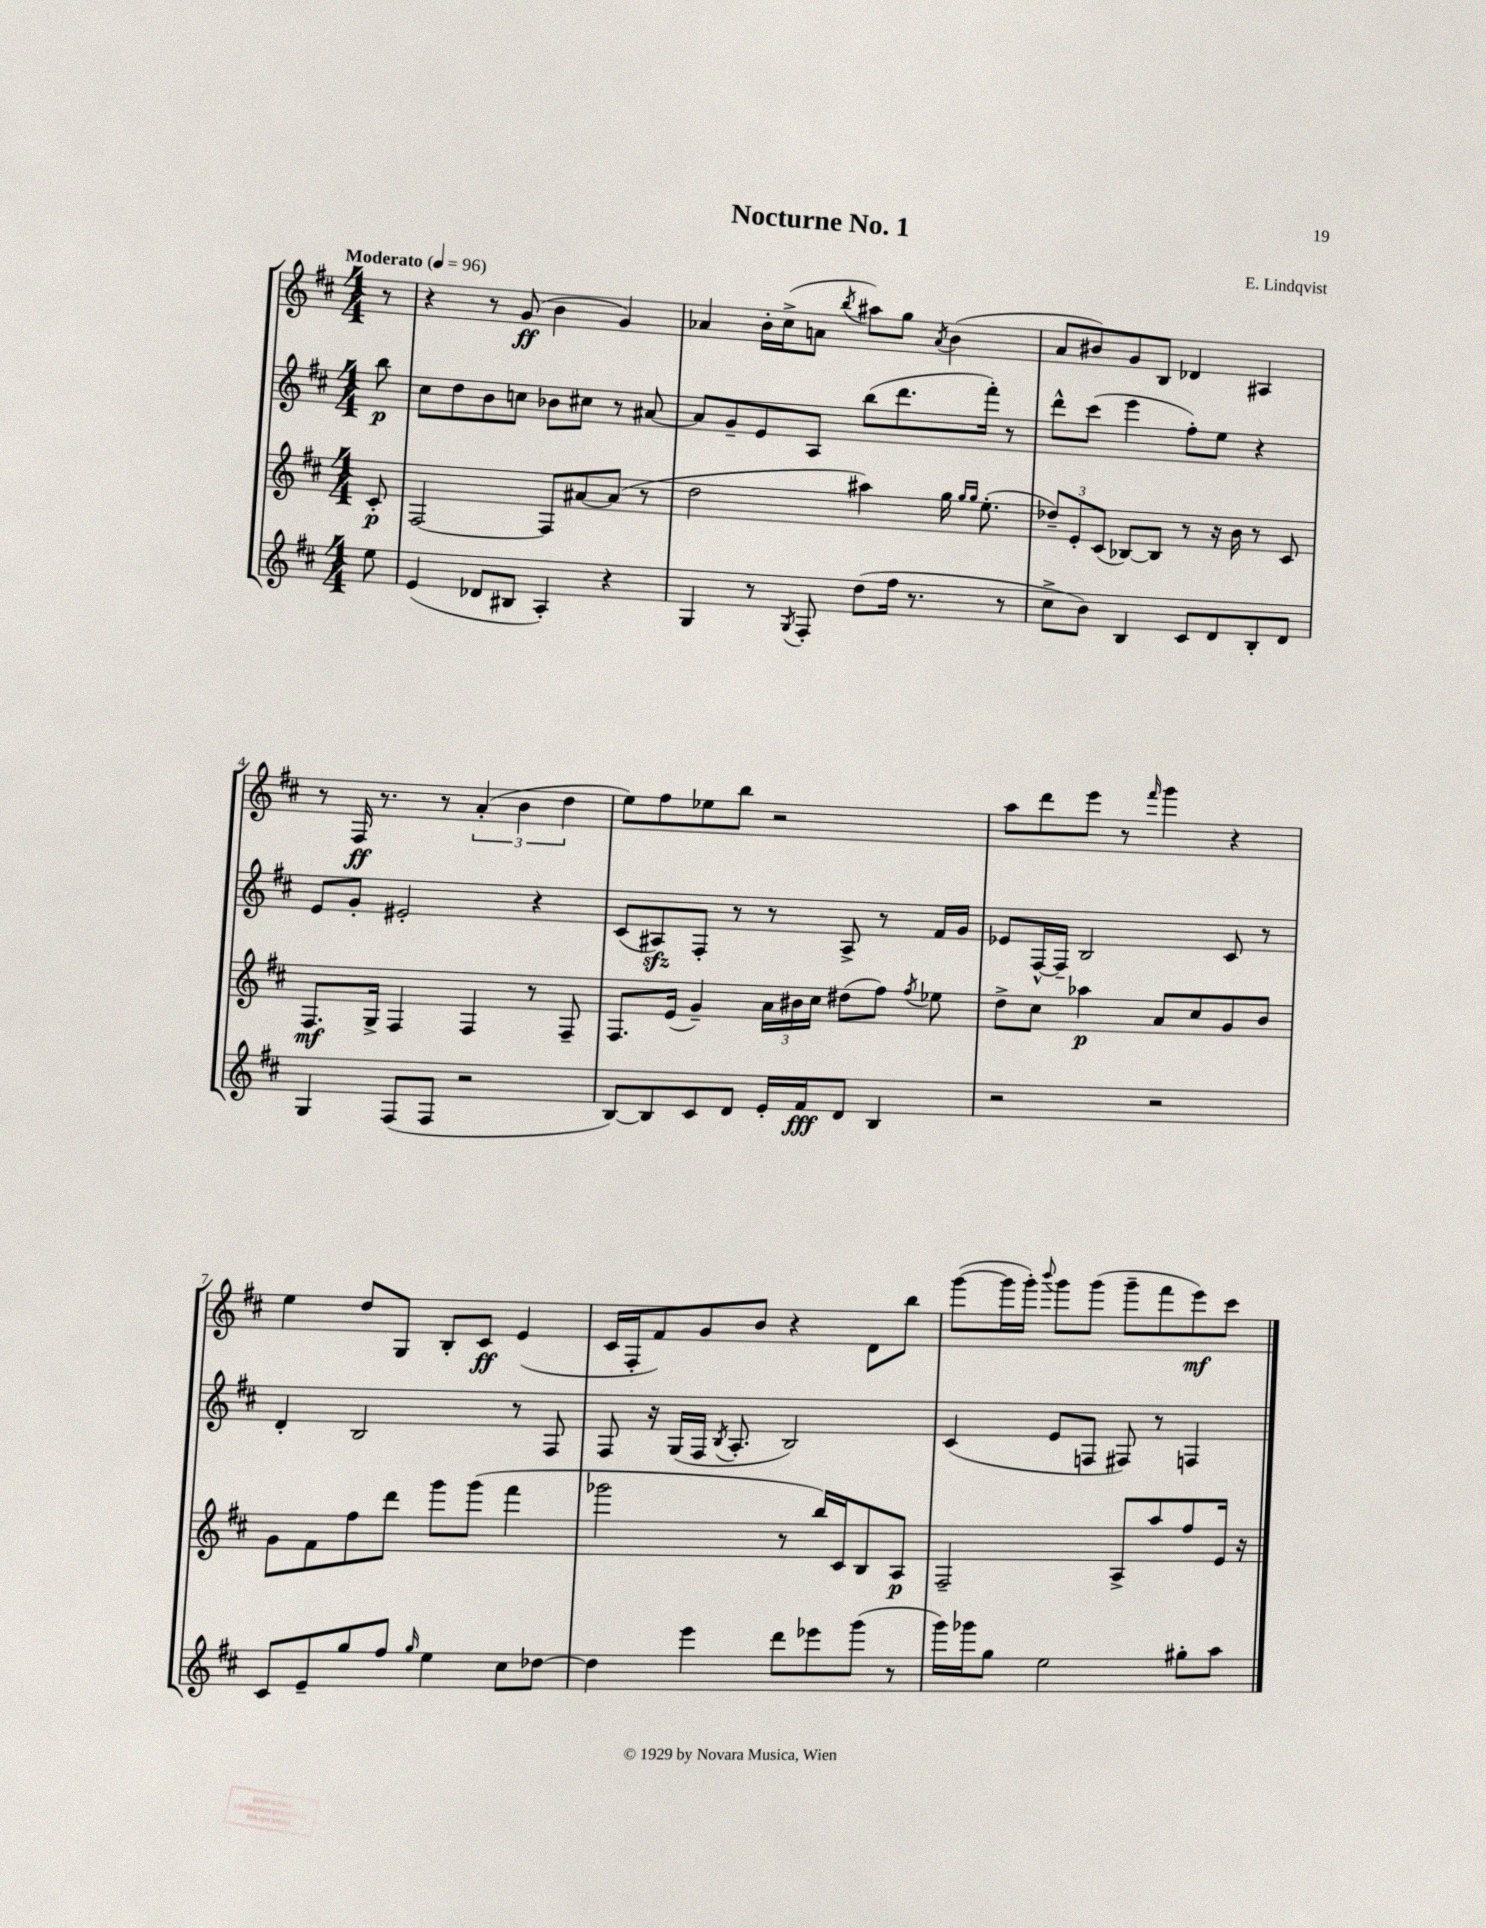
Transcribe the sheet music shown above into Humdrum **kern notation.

**kern	**dynam	**kern	**dynam	**kern	**dynam	**kern	**dynam
*part4	*part4	*part3	*part3	*part2	*part2	*part1	*part1
*staff4	*staff4	*staff3	*staff3	*staff2	*staff2	*staff1	*staff1
*clefG2	*	*clefG2	*	*clefG2	*	*clefG2	*
*k[f#c#]	*	*k[f#c#]	*	*k[f#c#]	*	*k[f#c#]	*
*M4/4	*	*M4/4	*	*M4/4	*	*M4/4	*
*MM96	*	*MM96	*	*MM96	*	*MM96	*
=	=	=	=	=	=	=	=
!	!	!	!	!	!	!LO:TX:a:B:t=Moderato	!
8ee\	.	8c#'/	p	8bb\	p	8r	.
=1	=1	=1	=1	=1	=1	=1	=1
(4e/	.	[2F#/	.	8cc#\L	.	4r	.
.	.	.	.	8dd\	.	.	.
8d-X/L	.	.	.	8b\	.	8r	.
8B#X/J	.	.	.	8ccn\J	.	(8g/	ff
4A'/)	.	8F#/L]	.	8b-X\L	.	4b\	.
.	.	[8a#X/	.	8cc#X\J	.	.	.
4r	.	(8a#/J]	.	8r	.	4g/)	.
.	.	8r	.	[8a#X/	.	.	.
=2	=2	=2	=2	=2	=2	=2	=2
4G/	.	2dd\	.	8a#/L]	.	4a-X/	.
.	.	.	.	8g~/	.	.	.
8r	.	.	.	8e/	.	16b'\LL	.
.	.	.	.	.	.	(16cc#^\J	.
8qG/	.	.	.	.	.	.	.
8F#'/	.	.	.	8A/J	.	8an\J	.
.	.	.	.	.	.	8qbb/	.
(8dd\L	.	4aa#X\)	.	(8bb\L	.	8aa#X\L)	.
16ff#\Jk	.	.	.	8.ddd\	.	8gg\J	.
8.r	.	.	.	.	.	.	.
.	.	.	.	.	.	8qa/	.
.	.	16gg\	.	.	.	(4b\	.
.	.	16qqgg/LL	.	.	.	.	.
.	.	16qqgg/JJ	.	.	.	.	.
.	.	(8.ee'\	.	16fff#'\Jk)	.	.	.
8r	.	.	.	8r	.	.	.
=3	=3	=3	=3	=3	=3	=3	=3
8cc#^\L	.	12dd-X~/L)	.	8ddd^^\L	.	8a/L	.
.	.	12e'/	.	.	.	.	.
8b\J)	.	.	.	(8ccc#\J	.	8b#X/)	.
.	.	(12c#/J	.	.	.	.	.
4B/	.	[8B-X/L)	.	4eee\	.	8g/	.
.	.	8B-/J]	.	.	.	8B/J	.
8c#/L	.	8r	.	8ff#'\L)	.	4d-X/	.
8d/	.	16r	.	8ee\J	.	.	.
.	.	16b\	.	.	.	.	.
8B'/	.	8r	.	4r	.	4A#X/	.
8d/J	.	8c#/	.	.	.	.	.
!!LO:LB:g=z
=4	=4	=4	=4	=4	=4	=4	=4
4G/	.	8.F#/L	mf	8e/L	.	8r	.
.	.	.	.	8g'/J	.	16F#/	ff
.	.	16G^/Jk	.	.	.	8.r	.
(8F#/L	.	4F#/	.	2e#X'/	.	.	.
8F#/J	.	.	.	.	.	8r	.
2r	.	4F#/	.	.	.	(6a'/	.
.	.	.	.	.	.	6b\	.
.	.	8r	.	4r	.	.	.
.	.	.	.	.	.	6dd\	.
.	.	8F#~/	.	.	.	.	.
=5	=5	=5	=5	=5	=5	=5	=5
[8B/L)	.	8.F#/L	.	(8c#/L	.	8ee\L)	.
8B/]	.	.	.	8A#Xzz/)	.	8ff#\	.
.	.	(16e/Jk	.	.	.	.	.
8c#/	.	4g~/)	.	8F#'/J	.	8ee-X\	.
8d/J	.	.	.	8r	.	8bb\J	.
16e'/LL	.	24a\LL	.	8r	.	2r	.
.	.	24b#X\	.	.	.	.	.
16f#/J	fff	.	.	.	.	.	.
.	.	24cc#\JJ	.	.	.	.	.
8d/J	.	(8dd#X\L	.	8A#^/	.	.	.
4B/	.	8ff#\J)	.	8r	.	.	.
.	.	8qff#/	.	.	.	.	.
.	.	8ee-X\	.	16f#/LL	.	.	.
.	.	.	.	16g/JJ	.	.	.
=6	=6	=6	=6	=6	=6	=6	=6
2r	.	8dd^\L	.	8e-X/L	.	8aa\L	.
.	.	8cc#\J	.	[16F#^^/L	.	8ddd\	.
.	.	.	.	16F#~/JJ]	.	.	.
.	.	4aa-X\	p	2B/	.	8eee\J	.
.	.	.	.	.	.	8r	.
.	.	.	.	.	.	16qqfff#/	.
2r	.	8a/L	.	.	.	4ggg\	.
.	.	8cc#/	.	.	.	.	.
.	.	8g/	.	8c#/	.	4r	.
.	.	8b/J	.	8r	.	.	.
!!LO:LB:g=z
=7	=7	=7	=7	=7	=7	=7	=7
8c#/L	.	8g\L	.	4d'/	.	4ee\	.
8e~/	.	8f#\	.	.	.	.	.
8gg/	.	8ff#\	.	2B/	.	8dd/L	.
8ff#/J	.	8ddd\J	.	.	.	8G/J	.
16qqgg/	.	.	.	.	.	.	.
4ee\	.	8ggg\L	.	.	.	8B'/L	.
.	.	(8ggg\J	.	.	.	8c#/J	ff
8cc#\L	.	4fff#\	.	8r	.	(4e/	.
[8dd-X\J	.	.	.	8F#/	.	.	.
=8	=8	=8	=8	=8	=8	=8	=8
4dd-\]	.	2ggg-X\	.	8F#/	.	16c#/LL	.
.	.	.	.	.	.	16F#'/J	.
.	.	.	.	16r	.	8f#/)	.
.	.	.	.	(16G/LL	.	.	.
4eee\	.	.	.	16F#/JJ	.	8g/	.
.	.	.	.	8qB/	.	.	.
.	.	.	.	8.A'/	.	.	.
.	.	.	.	.	.	8b/J	.
8ddd\L	.	8r	.	2B/)	.	4r	.
8eee-X\	.	16bb/LL)	.	.	.	.	.
.	.	16c#/J	.	.	.	.	.
(8ggg\J	.	8B/	.	.	.	8d\L	.
8r	.	8A/J	p	.	.	8bb\J	.
=9	=9	=9	=9	=9	=9	=9	=9
16ggg\LL)	.	2F#~/	.	(4c#/	.	([8ggg\L	.
16ggg-X\J	.	.	.	.	.	.	.
8gg\J	.	.	.	.	.	16ggg\L]	.
.	.	.	.	.	.	16ggg'\JJ)	.
.	.	.	.	.	.	8qqbbb/	.
2ee\	.	.	.	8e/L	.	8ggg\L	.
.	.	.	.	8Fn/J	.	(8ggg\J	.
.	.	8A^/L	.	8F#X/)	.	8ggg~\L	.
.	.	8aa/	.	8r	.	8fff#\	.
8gg#X'\L	.	8ff#/	.	4Fn/	.	8eee\)	mf
8aa\J	.	16e/Jk	.	.	.	8ccc#\J	.
.	.	16r	.	.	.	.	.
==	==	==	==	==	==	==	==
*-	*-	*-	*-	*-	*-	*-	*-
